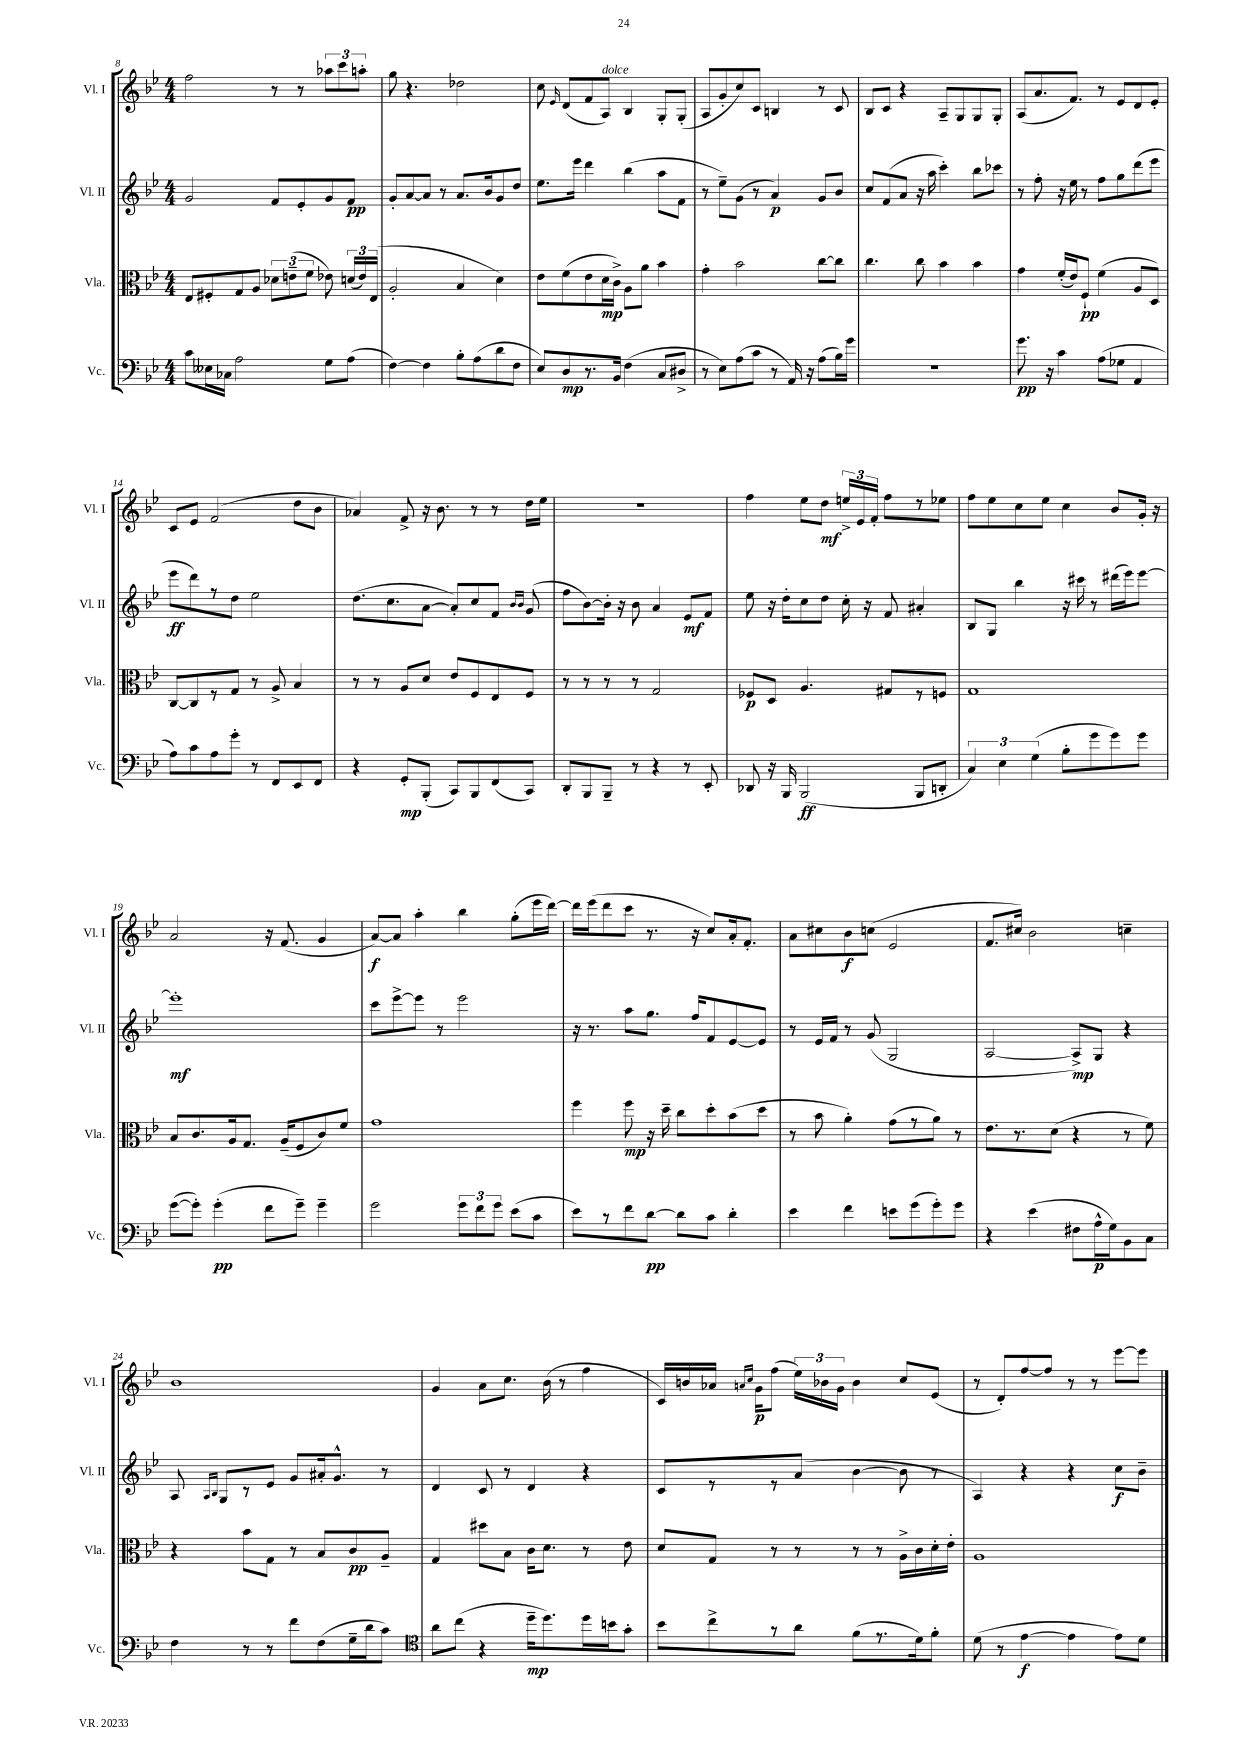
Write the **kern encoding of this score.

**kern	**kern	**kern	**kern
*staff4	*staff3	*staff2	*staff1
*clefF4	*clefC3	*clefG2	*clefG2
*k[b-e-]	*k[b-e-]	*k[b-e-]	*k[b-e-]
*M4/4	*M4/4	*M4/4	*M4/4
8c	8E-	2g	2ff
16E--	8F#'	.	.
16C-	.	.	.
2A	8G	.	.
.	8A	.	.
.	12d-	8f	8r
.	(12e~	.	.
.	.	8e-'	8r
.	12f	.	.
8G	8e-)	8g	12aa-
.	.	.	12ccc
(8A	(24d	8f	.
.	24e-)	.	12aa'
.	(24E-	.	.
=	=	=	=
[4F)	2A'	8g'	8gg
.	.	[8a	4.r
4F]	.	8a]	.
.	.	8r	.
8B-'	4B-	8.a	2dd-
(8A	.	.	.
.	.	16b-	.
8d	4d)	8g	.
8F	.	8dd	.
=	=	=	=
8E-)	8e-	8.ee-	8cc
.	.	.	16qqe-
8D	(8f	.	(8d
.	.	16eee-	.
8.r	8e-	4ddd	8f
.	16d	.	8A)
16BB-	16c^)	.	.
(4F	8A	(4bb-	4B-
.	8a	.	.
8C	4b-	8aa	8G'
8D#^	.	8f	(8G'
=	=	=	=
8r	4g'	8r	8A
8E-)	.	8ee-~)	8g'
(8A	2b-	(8g	8cc)
8c	.	8r	8c
8r	.	4a)	4B
16AA)	.	.	.
16r	.	.	.
(8A	[8cc	8g	8r
16B-)	8cc]	8b-	8c
16g	.	.	.
=	=	=	=
1r	4.cc	8cc	8B-
.	.	(8f	8c
.	.	8a	4r
.	8cc	16r	.
.	.	16aa	.
.	4b-	4ccc')	8A~
.	.	.	8G
.	4b-	8bb-	8G
.	.	8ccc-	8G'
=	=	=	=
8.g	4g	8r	(8A
.	.	8ff'	8.a
16r	.	.	.
4c	(16f'	16r	.
.	16e-)	16ee-	8.f)
.	8F`	8r	.
(8A	(4f	8ff	8r
8G-	.	8gg	8e-
4AA	8A	(8ddd	8d
.	8D)	8eee-	8e-'
=	=	=	=
8A)	[8C	8eee-	8c
8c	8C]	8ddd)	8e-
8A	8r	8r	(2f
8g'	8G	8dd	.
8r	8r	2ee-	.
8FF	8A^	.	.
8EE-	4B-	.	8dd
8FF	.	.	8b-
=	=	=	=
4r	8r	(8.dd	4a-)
.	8r	.	.
.	.	8.cc	.
8GG'	8A	.	8f^
(8BBB-'	8d	[8a	16r
.	.	.	8.b-
8CC)	8e-	8a'])	.
8BBB-	8F	8cc	8r
(8FF	8E-	8f	8r
.	.	16qqb-	.
.	.	16qqb-	.
8CC)	8F	(8g	16dd
.	.	.	16ee-
=	=	=	=
8DD'	8r	8ff	1r
8BBB-	8r	[8b-)	.
8BBB-~	8r	16b-']	.
.	.	16r	.
8r	8r	8b-	.
4r	2G	4a	.
8r	.	8e-	.
8EE-'	.	8f	.
=	=	=	=
8DD-	8F-	8ee-	4ff
16r	8D	16r	.
16BBB-	.	16dd'	.
(2BBB-	4.A	8cc	8ee-
.	.	8dd	8dd
.	.	16cc'	24ee^
.	.	.	24e-
.	.	16r	.
.	.	.	24f'
.	8G#	8f	8ff
8BBB-	8r	4a#'	8r
8DD'	8F	.	8ee-
=	=	=	=
6C)	1G	8B-	8ff
.	.	8G	8ee-
6E-	.	.	.
.	.	4bb-	8cc
(6G	.	.	.
.	.	.	8ee-
8B-'	.	16r	4cc
.	.	16ccc#	.
8g	.	8r	.
8g)	.	(16ddd#	8b-
.	.	16eee-)	.
8g	.	[8eee-	16g'
.	.	.	16r
=	=	=	=
([8g	8B-	1eee-']	2a
8g'])	8.c	.	.
(4g'	.	.	.
.	16A	.	.
.	8.G	.	.
8f	.	.	16r
.	(16A~	.	(8.f
8g~)	8F	.	.
4g~	8c)	.	4g
.	8f	.	.
=	=	=	=
2g	1g	8ccc	[8a)
.	.	[8eee-^	8a]
.	.	8eee-]	4aa'
.	.	8r	.
12g	.	2eee-	4bb-
12f	.	.	.
12g	.	.	.
(8e-	.	.	(8gg'
8c	.	.	16eee-
.	.	.	[16ddd)
=	=	=	=
8e-)	4ff	16r	16ddd]
.	.	8.r	(16eee-
8r	.	.	8ddd
8f	8ff	8aa	8ccc
[8d	16r	8.gg	8.r
.	16dd~	.	.
8d]	8cc	.	.
.	.	16ff	16r
8c	8dd'	8f	8cc)
4d'	(8b-	[8e-	16a'
.	.	.	8.f'
.	8dd	8e-]	.
=	=	=	=
4e-	8r	8r	8a
.	8b-	16e-	8cc#
.	.	16f	.
4f	4a')	8r	8b-
.	.	(8g	(8cc
8e	(8g	2G	2e-
(8g	8r	.	.
8g')	8a)	.	.
8g	8r	.	.
=	=	=	=
4r	8.e-	[2A	8.f
.	8.r	.	16cc#)
(4e-	.	.	2b-
.	(8d	.	.
8F#	4r	8A^])	.
16A^^	.	8G	.
16G)	.	.	.
8BB-	8r	4r	4cc~
8C	8f)	.	.
=	=	=	=
4F	4r	8A	1b-
.	.	16qqA	.
.	.	16qqB-	.
.	.	8G	.
8r	8b-	8r	.
8r	8G	8e-	.
8f	8r	8g	.
(8F	8B-	16a#'	.
.	.	8.g^^	.
16G~	8c	.	.
16d	.	.	.
8c)	8A~	8r	.
=	=	=	=
*clefC4	*	*	*
8a	4G	4d	4g
(8cc	.	.	.
4r	8dd#	8c	8a
.	8B-	8r	8.cc
16dd~	16c	4d	.
8.dd)	8.d	.	(16b-
.	.	.	8r
16dd	8r	4r	4ff
16b	.	.	.
8g'	8e-	.	.
=	=	=	=
8b-	8d	8c	16c)
.	.	.	16b
8cc^	8G	8r	16a-
.	.	.	16qqa
.	.	.	16qqcc
.	.	.	16g
8r	8r	8r	(8ff
8a	8r	(8a	24ee-)
.	.	.	24b-
.	.	.	24g
(8f	8r	[4b-	4b-
8.r	8r	.	.
.	16A^	8b-]	8cc
16d)	16c	.	.
8f'	16d'	8r	(8e-
.	16e-'	.	.
=	=	=	=
(8d	1A	4A)	8r
8r	.	.	8d')
[4e-	.	4r	[8ff
.	.	.	8ff]
4e-]	.	4r	8r
.	.	.	8r
8e-)	.	8cc	[8eee-
8d	.	8b-~	8eee-]
==	==	==	==
*-	*-	*-	*-
